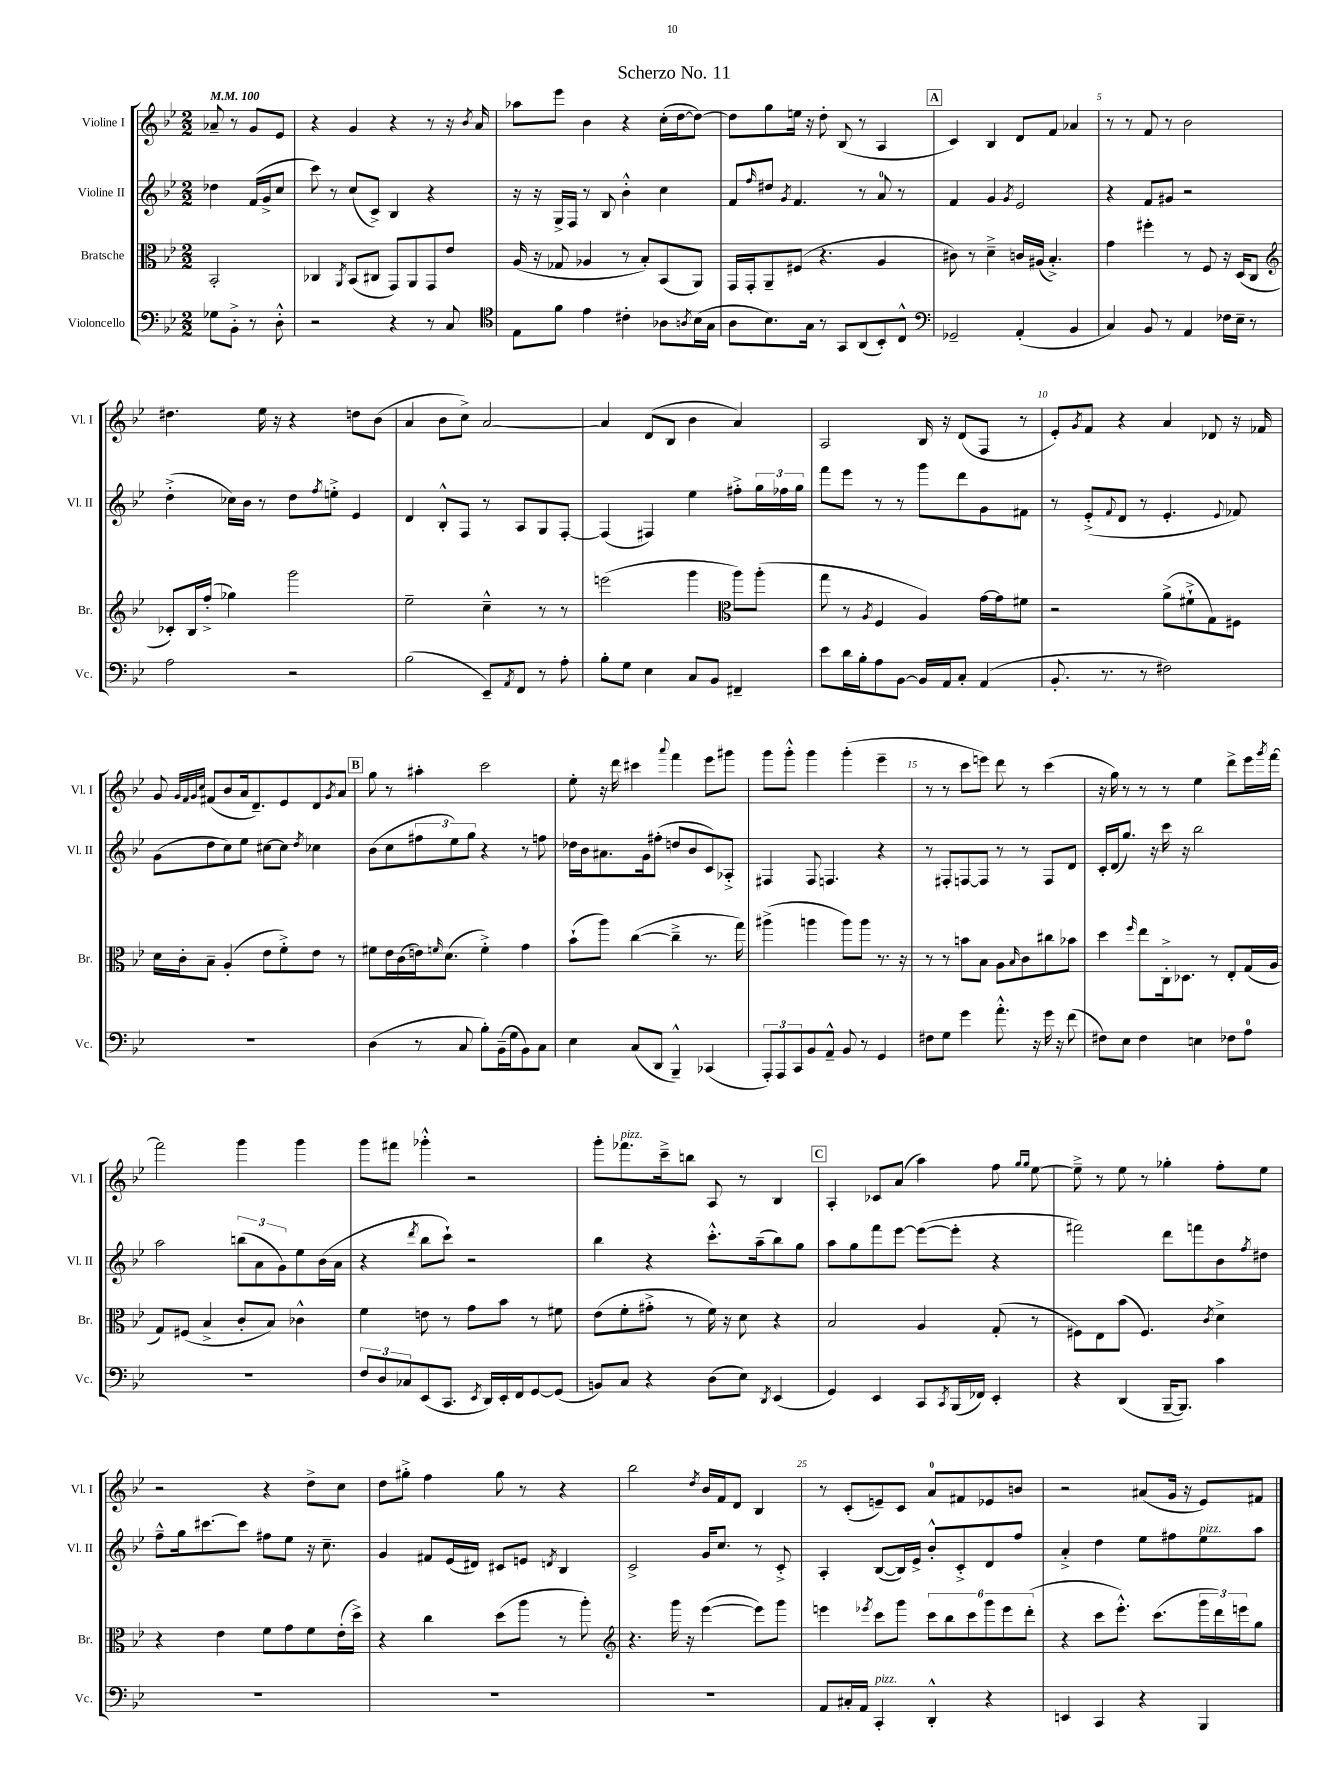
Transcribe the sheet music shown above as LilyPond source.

\header { title = "Scherzo No. 11" }
<<
\new StaffGroup <<
\new Staff = "s0" \with { instrumentName = "Violine I" shortInstrumentName = "Vl. I" } {
    \clef treble \key bes \major \numericTimeSignature \time 2/2 \partial 2 \tempo 4 = 100
    aes'8-- r8 g'8 ees'8 |
    r4 g'4 r4 r8 r16 \acciaccatura { bes'8 } a'16 |
    aes''8 ees'''8 bes'4 r4 c''16-.( d''16~ d''8~) |
    d''8 g''8 e''16 r16 d''8-. bes8( r8 a4 |
    \mark \markup { \box "A" } c'4) bes4 d'8 f'8 aes'4 |
    r8 r8 f'8 r8 bes'2 |
    dis''4. ees''16 r16 r4 d''8 bes'8( |
    a'4 bes'8 c''8->) a'2~ |
    a'4 d'8( bes8 bes'4 a'4) |
    a2 bes16 r16 d'8( f8 r8 |
    ees'8-.) \acciaccatura { g'8 } f'8 r4 a'4 des'8 r16 fes'16 |
    g'8 \grace { g'32 f'32 g'32 c''32 } fis'8( bes'8 a'16 d'8.--) ees'8 d'8 \acciaccatura { g'8 } a'8 |
    \mark \markup { \box "B" } g''8 r8 ais''4-. c'''2 |
    ees''8-. r16 d'''16 cis'''4 \appoggiatura { a'''8 } f'''4 ees'''8 gis'''8 |
    g'''8 g'''8-.-^ g'''4 g'''4-.( ees'''4-- |
    r8 r8 c'''8 e'''8) d'''8 r8 c'''4( |
    r16 g''16) r8 r8 r8 ees''4 d'''8-> ees'''16 \acciaccatura { g'''8 } f'''16~ |
    f'''2 g'''4 g'''4 |
    g'''8 fis'''8 ges'''4-.-^ r2 |
    g'''8-. fes'''8.^\markup { \italic "pizz." } c'''16---> b''8 a8 r8 bes4 |
    \mark \markup { \box "C" } a4-. ces'8 a'8( a''4) f''8 \grace { g''16 g''16 } ees''8~ |
    ees''8---> r8 ees''8 r8 ges''4-. f''8-. ees''8 |
    r2 r4 d''8-> c''8 |
    d''8 gis''8-.-> f''4 gis''8 r8 r4 |
    bes''2 \acciaccatura { d''8 } bes'16 f'16 d'8 bes4 |
    r8 c'8-.( e'8--) c'8 a'8-0 fis'8 ees'8 b'8 |
    r2 ais'8( g'16 r16 ees'8) fis'8 \bar "|." |
}
\new Staff = "s1" \with { instrumentName = "Violine II" shortInstrumentName = "Vl. II" } {
    \clef treble \key bes \major \numericTimeSignature \time 2/2 \partial 2
    des''4 f'16( g'16-> c''8 |
    c'''8) r8 c''8( c'8->) bes4 r4 |
    r16 r16 g16-> f16 r8 bes8 bes'4-.-^ c''4 |
    f'8 \grace { f''16 } dis''8 \acciaccatura { g'8 } f'4. r8 a'8-0 r8 |
    \mark \markup { \box "A" } f'4 g'4 \acciaccatura { g'8 } ees'2 |
    r4 f'8 gis'8 r2 |
    d''4-.->( ces''16) bes'16 r8 d''8 \acciaccatura { f''8 } e''8-.-> ees'4 |
    d'4 bes8-.-^ f8 r8 a8 g8 f8~-. |
    f4( fis4) ees''4 fis''8-.-> \tuplet 3/2 { g''16 fes''16 g''16 } |
    f'''8 ees'''8 r8 r8 g'''8 d'''8 g'8 fis'8 |
    r8 ees'8-.->( \appoggiatura { f'8 } d'8 r8 ees'4.-. \appoggiatura { ees'8 } fes'8) |
    g'8( d''8 c''8) ees''8 cis''8~ cis''8 \acciaccatura { d''8 } ces''4 |
    \mark \markup { \box "B" } bes'8( c''8 \tuplet 3/2 { fis''8 ees''8) g''8 } r4 r8 f''8 |
    des''16 bes'16 ais'8. g'16 fis''8-.( d''8 bes'8 c'8) aes8-.-> |
    fis4 fis8 f4. r4 |
    r8 fis8-. f8~ f8 r8 r8 f8 d'8 |
    c'16-. d'16( g''8.) r16 c'''16 r16 bes''2 |
    a''2 \tuplet 3/2 { b''8( a'8 g'8) } ees''8 bes'16( a'16 |
    r4 \acciaccatura { d'''8 } bes''8 c'''8-!) r2 |
    bes''4 r4 c'''8.-.-^ a''16--( bes''8) g''8 |
    \mark \markup { \box "C" } a''8 g''8 f'''8 ees'''8~ ees'''8~( ees'''8-. r4 |
    fis'''2) d'''8 f'''8 bes'8 \acciaccatura { f''8 } dis''8 |
    f''8---^ g''16 cis'''8.~ cis'''8 fis''8 ees''8 r16 c''8.-- |
    g'4 fis'8 ees'16( dis'16) cis'8 e'8 \acciaccatura { d'8 } bes4 |
    c'2-> g'16 c''8. r8 c'8-.-> |
    a4-. bes8~( bes16) ees'16-> bes'8-.-^ c'8-.-> d'8 f''8 |
    a'4-.-> d''4 ees''8 fis''8 ees''8^\markup { \italic "pizz." } a''8 \bar "|." |
}
\new Staff = "s2" \with { instrumentName = "Bratsche" shortInstrumentName = "Br." } {
    \clef alto \key bes \major \numericTimeSignature \time 2/2 \partial 2
    bes,2-. |
    ces4 \acciaccatura { a,8 } bes,8( cis8 g,8) a,8 g,8 ees'8 |
    a16( r16 ges8 aes4 r8 bes8-.) bes,8( a,8) |
    g,16 g,16-. a,8-- fis8( r4. a4 |
    \mark \markup { \box "A" } cis'8) r8 d'4---> c'16 ais16( bes4.-.->) |
    g'4 fis''4-. r8 f8 r16 d16( c8 |
    \clef treble ces'8-.) bes16 f''16-.->( ges''4) g'''2 |
    ees''2-- c''4---^ r8 r8 |
    e'''2( g'''4 \clef alto a''8) a''8-.( |
    g''8 r8 \acciaccatura { a8 } f4 a4) g'16~ g'16 fis'8 |
    r2 a'8->( fis'8-!-> g8) fis8 |
    d'16 c'16-. bes8-- a4-.( ees'8 f'8-.->) ees'8 r8 |
    \mark \markup { \box "B" } fis'8 ees'16 c'16( e'16) \grace { f'16 } d'8.( f'4-.->) g'4 |
    bes'8-!( a''8) c''4~( c''4---> r8. g''16) |
    ais''4->( a''4 a''8) a''8 r8. r16 |
    r8 r8 b'8 bes8 a8 \grace { bes16 } c'8 cis''8 bes'8 |
    d''4 \grace { f''16 } ees''8 c16-.-> des8. r8 ees8-. g16( a16 |
    g8) fis8( bes4-> c'8-. bes8) ces'4-^ |
    f'4 e'8 r8 g'8 bes'8 r8 fis'8 |
    ees'8( f'8-. gis'8-.-> r8 f'16) r16 d'8 r4 |
    \mark \markup { \box "C" } bes2 a4 g8-.( r8 |
    fis8) ees8 bes'8( fis4.) \acciaccatura { c'8 } d'4-> |
    r4 ees'4 f'8 g'8 f'8 ees'16-.( d''16->) |
    r4 c''4 d''8( a''8 r8 a''8-.) |
    \clef treble r4. g'''16 r16 ees'''4~( ees'''8) g'''8 |
    e'''4 \acciaccatura { ees'''8 } c'''8 g'''8 \tuplet 6/4 { c'''8 bes''8 c'''8 g'''8 ees'''8 d'''8-.( } |
    r4 c'''8 ees'''8.-.-^) c'''8.( \tuplet 3/2 { g'''16 d'''16) e'''16 } g''8 \bar "|." |
}
\new Staff = "s3" \with { instrumentName = "Violoncello" shortInstrumentName = "Vc." } {
    \clef bass \key bes \major \numericTimeSignature \time 2/2 \partial 2
    ges8 bes,8-.-> r8 d8-.-^ |
    r2 r4 r8 c8 |
    \clef tenor ees8 f'8 ees'4 cis'4-. aes8 \acciaccatura { a8 } bes16( g16 |
    a8 bes8.) g16 r8 g,8 a,8( bes,8-.) c8-^ |
    \mark \markup { \box "A" } \clef bass ges,2-- a,4-.( bes,4 |
    c4) bes,8 r8 a,4 fes16 ees16-- r8 |
    a2 r2 |
    bes2( ees,8--) \acciaccatura { a,8 } f,8 r8 a8-. |
    bes8-. g8 ees4 c8 bes,8 fis,4-- |
    ees'8 d'16 bes16-. a8 bes,8~ bes,16 a,16 c8-. a,4( |
    bes,8.-. r8. r8 fis2) |
    R1 |
    \mark \markup { \box "B" } d4( r8 c8 bes8-.) bes,16--( g16 bes,8) c8 |
    ees4 c8( d,8 bes,,4---^) ces,4( |
    \tuplet 3/2 { a,,8-.) a,,8 c,8 } bes,8 a,8---^ bes,8 r8 g,4 |
    fis8 g8 g'4 a'8.-.-^ r16 g'16 r16 f'8( |
    fis8) ees8 fis4 e4 fes8 a8-0 |
    R1 |
    \tuplet 3/2 { f8 d8 ces8 } ees,8( c,8. \acciaccatura { ees,8 } d,16) ees,16-. f,16 g,8~ g,8( |
    b,8) c8 r4 d8( ees8) \acciaccatura { d,8 } ees,4( |
    \mark \markup { \box "C" } g,4) ees,4 c,8 \acciaccatura { c,8 } bes,,16( fes,16) ees,4-. |
    r4 d,4( bes,,16~-- bes,,8.) c'4 |
    R1 |
    R1 |
    R1 |
    a,8 cis16-. a,16 c,4-.^\markup { \italic "pizz." } d,4-.-^ r4 |
    e,4 c,4 r4 bes,,4 \bar "|." |
}
>>
>>
\layout { \context { \Score \override BarNumber.break-visibility = ##(#f #t #t) barNumberVisibility = #(every-nth-bar-number-visible 5) } }
